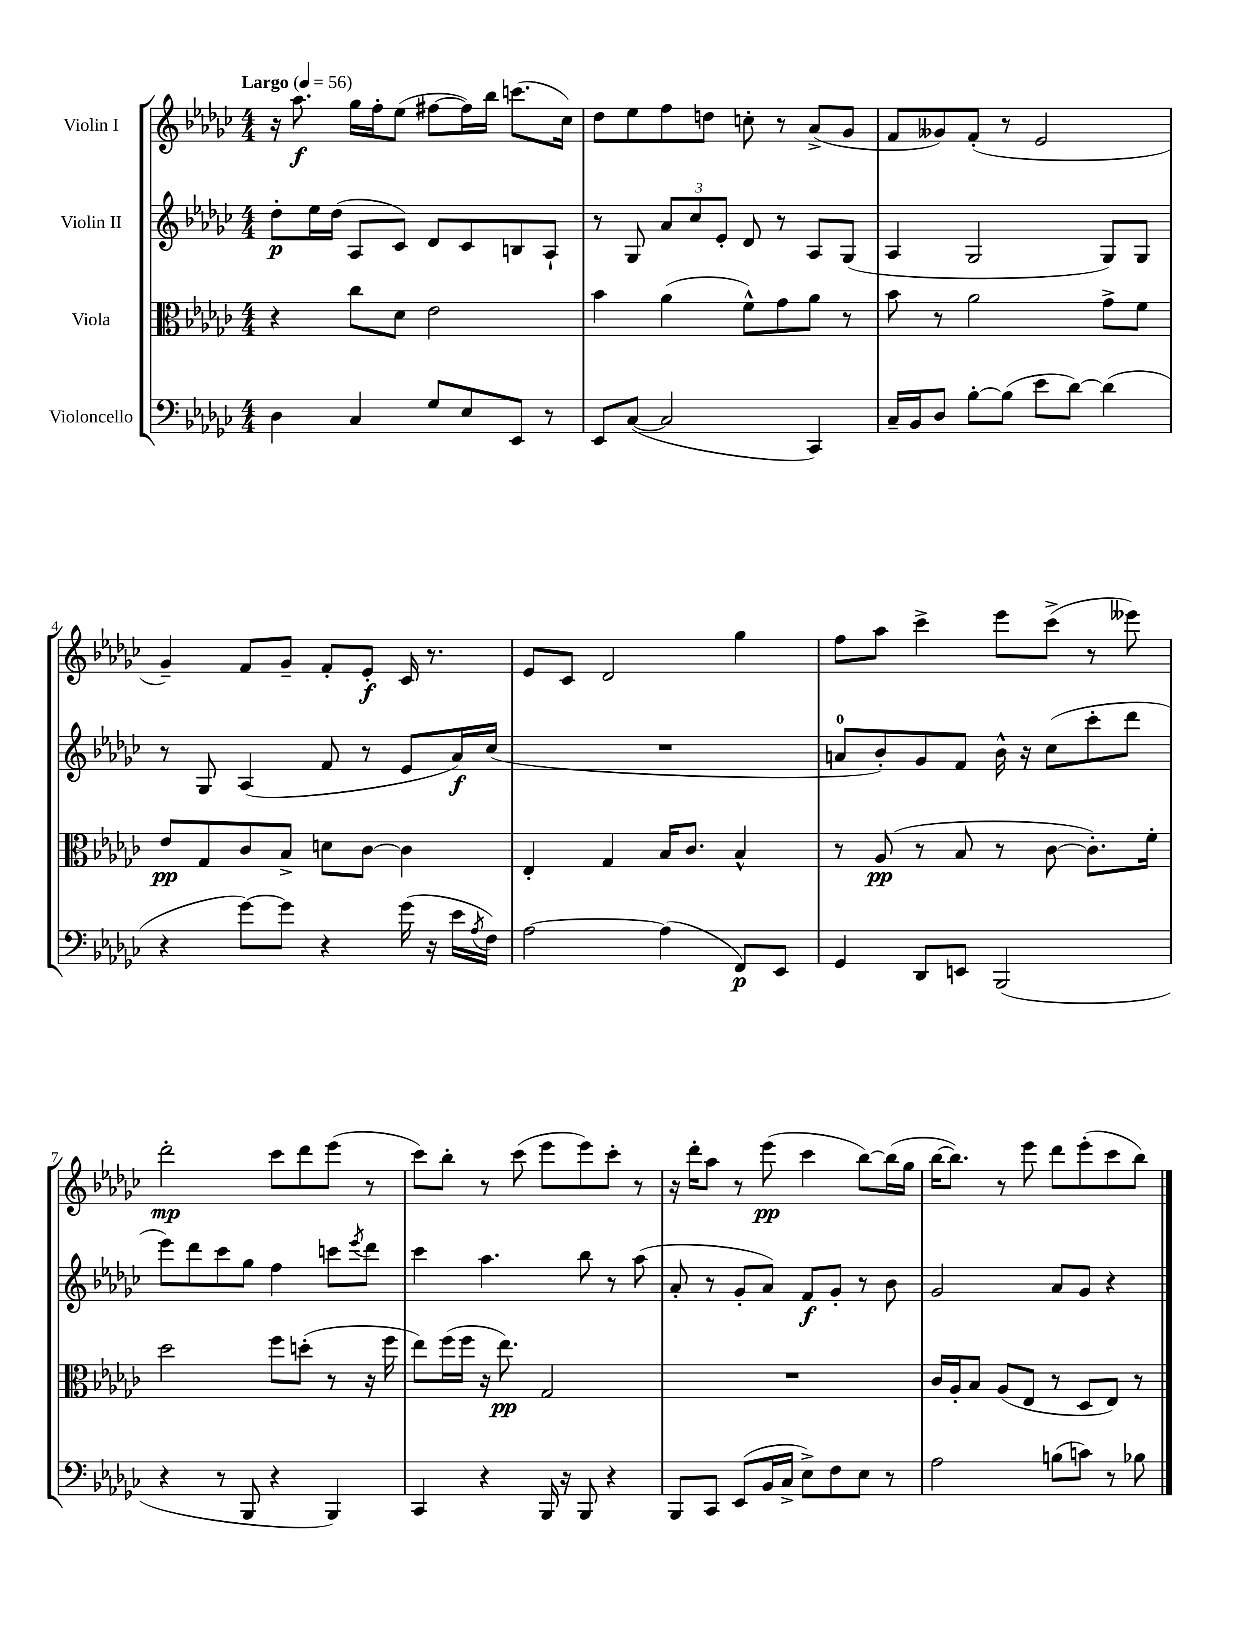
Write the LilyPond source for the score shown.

<<
\new StaffGroup <<
\new Staff = "s0" \with { instrumentName = "Violin I" } {
    \clef treble \key ges \major \numericTimeSignature \time 4/4 \tempo "Largo" 4 = 56
    r16 aes''8.\f ges''16 f''16-. ees''8( fis''8~ fis''16) bes''16 c'''8.( ces''16) |
    des''8 ees''8 f''8 d''8 c''8-. r8 aes'8->( ges'8 |
    f'8 geses'8) f'8-.( r8 ees'2 |
    ges'4--) f'8 ges'8-- f'8-. ees'8-.\f ces'16 r8. |
    ees'8 ces'8 des'2 ges''4 |
    f''8 aes''8 ces'''4-> ees'''8 ces'''8->( r8 eeses'''8) |
    des'''2-.\mp ces'''8 des'''8 ees'''8( r8 |
    ces'''8) bes''8-. r8 ces'''8( ees'''8 ees'''8) ces'''8-. r8 |
    r16 des'''16-. aes''8 r8 ees'''8\pp( ces'''4 bes''8~) bes''16( ges''16 |
    bes''16~ bes''8.) r8 ees'''8 des'''8 ees'''8-.( ces'''8 bes''8) \bar "|." |
}
\new Staff = "s1" \with { instrumentName = "Violin II" } {
    \clef treble \key ges \major \numericTimeSignature \time 4/4
    des''8-.\p ees''16 des''16( aes8 ces'8) des'8 ces'8 b8 aes8-! |
    r8 ges8 \tuplet 3/2 { aes'8 ces''8 ees'8-. } des'8 r8 aes8 ges8( |
    aes4 ges2 ges8) ges8 |
    r8 ges8 aes4( f'8 r8 ees'8 aes'16\f) ces''16( |
    R1 |
    a'8-0 bes'8-.) ges'8 f'8 bes'16-^ r16 ces''8( ces'''8-. des'''8 |
    ees'''8) des'''8 ces'''8 ges''8 f''4 c'''8 \acciaccatura { ees'''8 } des'''8 |
    ces'''4 aes''4. bes''8 r8 aes''8( |
    aes'8-. r8 ges'8-. aes'8) f'8\f ges'8-. r8 bes'8 |
    ges'2 aes'8 ges'8 r4 \bar "|." |
}
\new Staff = "s2" \with { instrumentName = "Viola" } {
    \clef alto \key ges \major \numericTimeSignature \time 4/4
    r4 ces''8 des'8 ees'2 |
    bes'4 aes'4( f'8-^) ges'8 aes'8 r8 |
    bes'8 r8 aes'2 ges'8-> f'8 |
    ees'8\pp ges8 ces'8 bes8-> d'8 ces'8~ ces'4 |
    ees4-. ges4 bes16 ces'8. bes4-^ |
    r8 aes8\pp( r8 bes8 r8 ces'8~ ces'8.-.) f'16-. |
    des''2 f''8 d''8-.( r8 r16 f''16 |
    ees''8) f''16( f''16 r16 ees''8.\pp) ges2 |
    R1 |
    ces'16 aes16-. bes8 aes8( ees8 r8 des8 ees8) r8 \bar "|." |
}
\new Staff = "s3" \with { instrumentName = "Violoncello" } {
    \clef bass \key ges \major \numericTimeSignature \time 4/4
    des4 ces4 ges8 ees8 ees,8 r8 |
    ees,8 ces8~( ces2 ces,4) |
    ces16-- bes,16 des8 bes8~-. bes8( ees'8 des'8~) des'4( |
    r4 ges'8~) ges'8 r4 ges'16( r16 ees'16 \acciaccatura { aes8 } f16) |
    aes2~ aes4( f,8\p) ees,8 |
    ges,4 des,8 e,8 bes,,2( |
    r4 r8 bes,,8 r4 bes,,4) |
    ces,4 r4 bes,,16 r16 bes,,8 r4 |
    bes,,8 ces,8 ees,8( bes,16 ces16-> ees8->) f8 ees8 r8 |
    aes2 b8( c'8) r8 bes8 \bar "|." |
}
>>
>>
